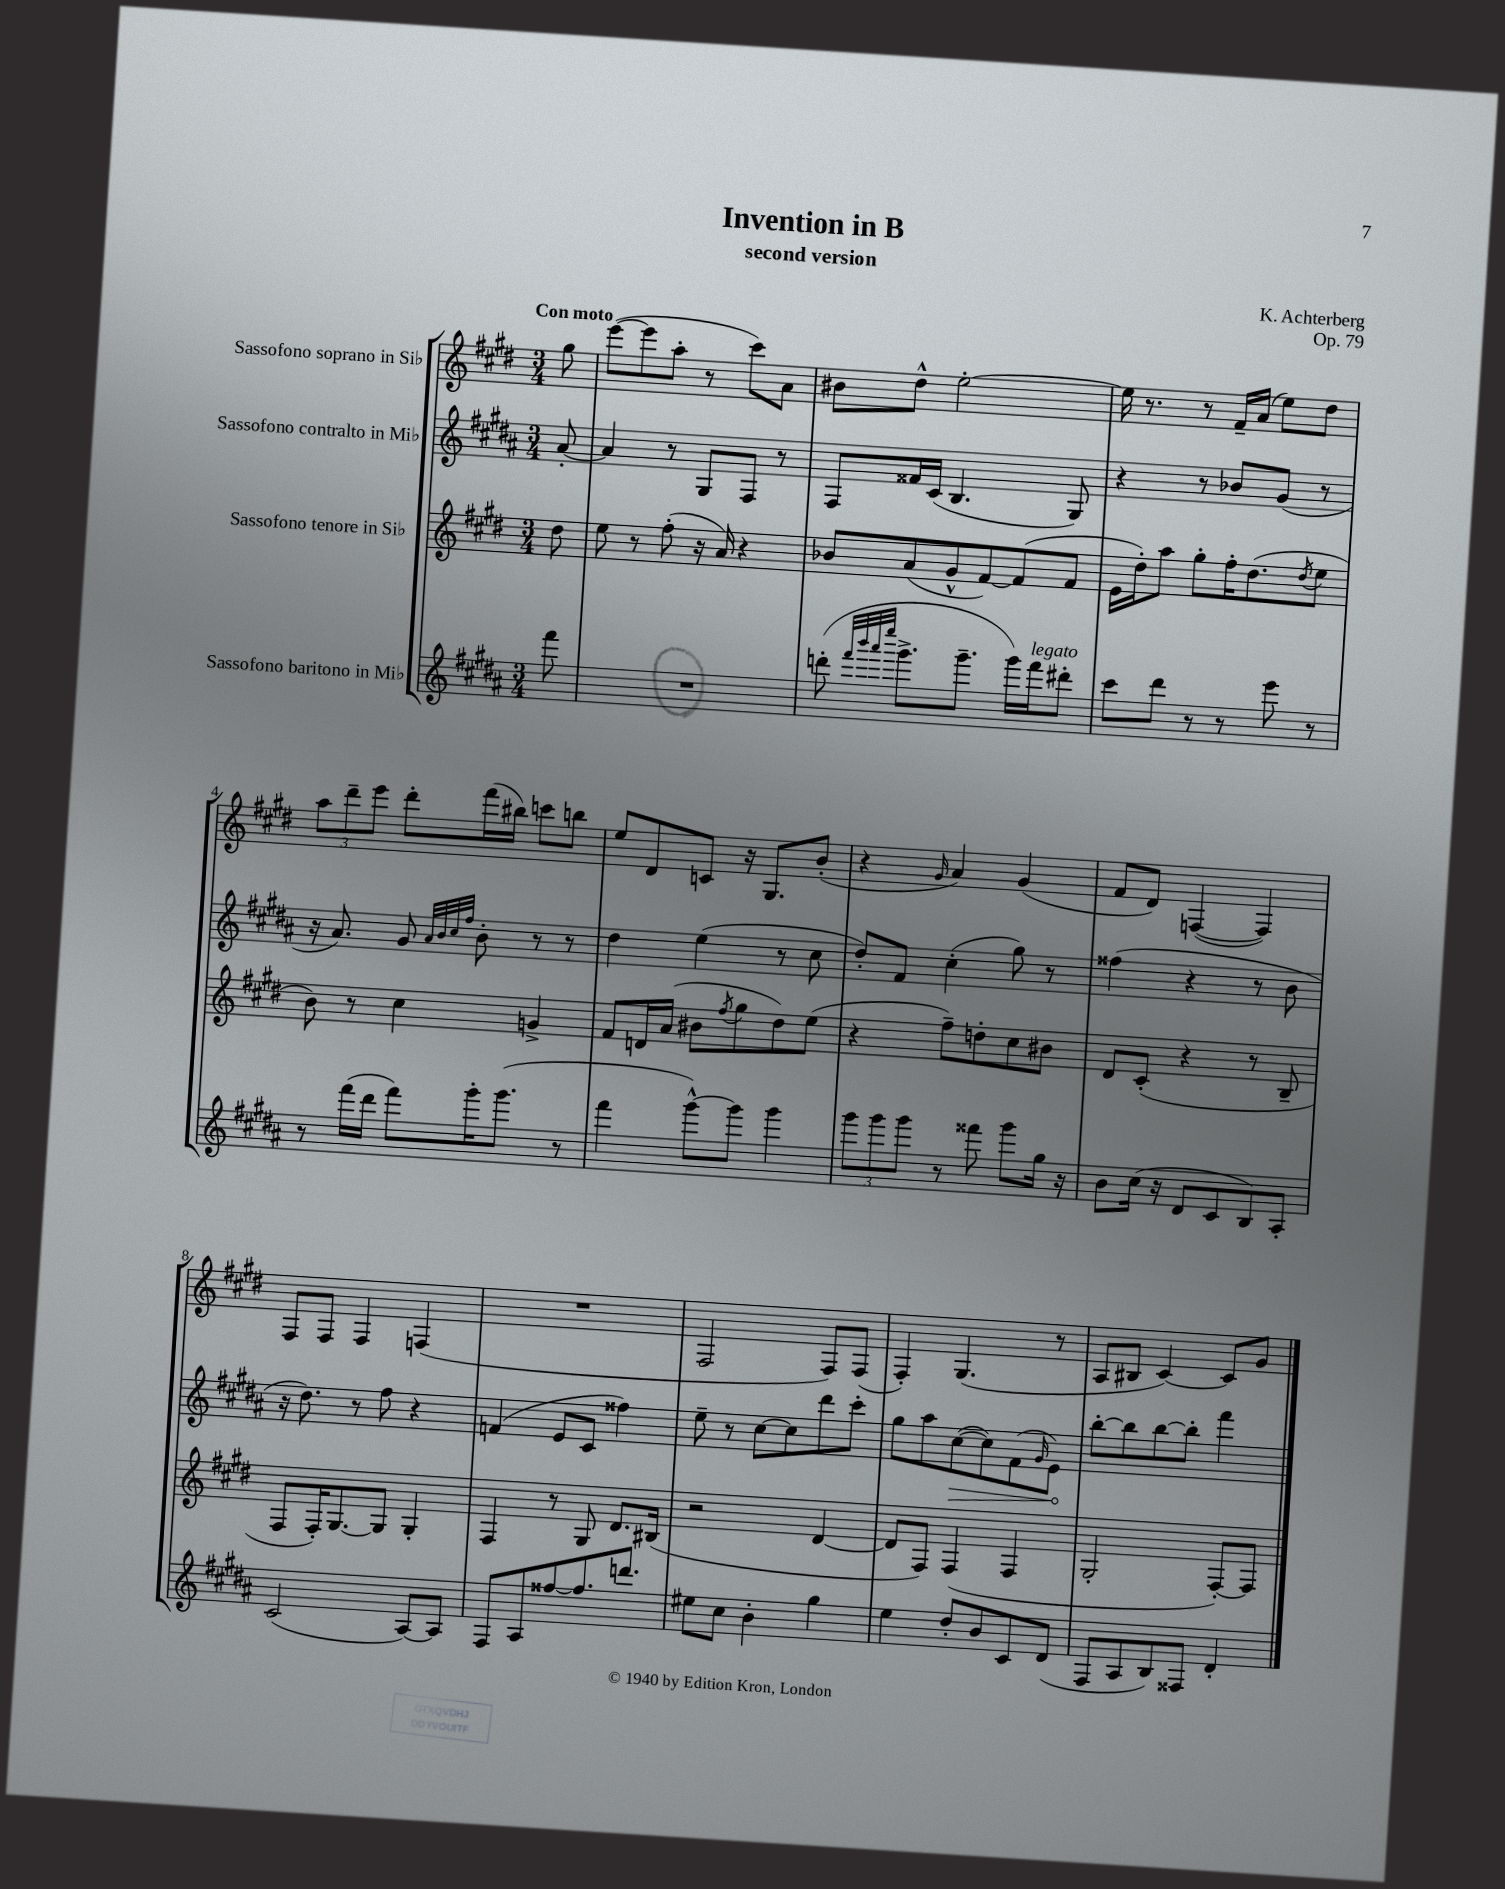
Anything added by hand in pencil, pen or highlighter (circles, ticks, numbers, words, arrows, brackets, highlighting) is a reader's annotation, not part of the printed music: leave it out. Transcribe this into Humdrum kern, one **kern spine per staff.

**kern	**kern	**kern	**kern
*staff4	*staff3	*staff2	*staff1
*clefG2	*clefG2	*clefG2	*clefG2
*k[f#c#g#d#a#]	*k[f#c#g#d#]	*k[f#c#g#d#a#]	*k[f#c#g#d#]
*M3/4	*M3/4	*M3/4	*M3/4
8fff#\	8dd#\	[8a#'/	8gg#\
=	=	=	=
2.r	8ee\	4a#/]	([8eee\L
.	8r	.	8eee\]
.	(8ff#'\	8r	8aa'\J
.	16r	8G#/L	8r
.	16a/)	.	.
.	4r	8F#/J	8ccc#\L)
.	.	8r	8a\J
=	=	=	=
(8ddd'\	8b-/L	8F#/L	8b#\L
32qqfff#/LLL	.	.	.
32qqbbb/	.	.	.
32qqaaa#/	.	.	.
32qqeeee/JJJ	.	.	.
8.ggg#^\L	(8a/	16f##/L	8dd#^^\J
.	.	(16c#/JJ	.
.	8g#^^/	4.B/	[2ee'\
8.ggg#~\J	.	.	.
.	[8f#/)	.	.
16ggg#\LL)	(8f#/]	.	.
16fff#\J	.	.	.
8ddd#'\J	8f#/J	8G#/)	.
=	=	=	=
8ccc#\L	16e\LL	4r	16ee\]
.	16dd#'\J)	.	8.r
8ddd#\J	8aa\J	.	.
8r	8gg#'\L	8r	8r
8r	16ff#'\K	8b-/L	16f#~/LL
.	(8.dd#\	.	(16a/JJ
8eee\	.	(8g#/J	8ee\L)
.	8qdd#/	.	.
8r	8ee\J	8r	8dd#\J
=	=	=	=
8r	8b\)	16r	12aa\L
.	.	8.a#/)	.
.	.	.	12ddd#~\
(16fff#\LL	8r	.	.
.	.	.	12eee\J
16ddd#\JJ	.	.	.
8fff#\L)	4cc#\	8g#/	8ddd#'\L
.	.	32qqa#/LLL	.
.	.	32qqb/	.
.	.	32qqcc#/	.
.	.	32qqff#/JJJ	.
16ggg#'\K	.	8b'\	(16fff#\L
(8.ggg#\J	.	.	16bb#\JJ)
.	4g^/	8r	8ccc\L
8r	.	8r	8bb\J
=	=	=	=
4fff#\	8f#/L	4dd#\	8ee/L
.	16d/L	.	8d#/
.	(16a/JJ	.	.
[8ggg#^^\L)	8b#\L	(4ee\	8c/J
.	8qff#/	.	.
8ggg#\]J	8gg#\	.	16r
.	.	.	8.G#/L
4ggg#\	8dd#\)	8r	.
.	(8ee\J	8cc#\	(8b'/J
=	=	=	=
12ggg#\L	4r	8dd#'/L)	4r
12ggg#\	.	.	.
.	.	8f#/J	.
12ggg#\J	.	.	.
.	.	.	16qqg#/
8r	8ff#~\L)	(4cc#'\	4a/)
8fff##\	8dd'\	.	.
8ggg#\L	8cc#\	8gg#\)	(4g#/
16gg#\Jk	8b#\J	8r	.
16r	.	.	.
=	=	=	=
8b\L	8d#/L	(4ff##\	8f#/L
(16cc#\Jk	(8c#'/J	.	8d#/J)
16r	.	.	.
8d#/L	4r	4r	([4F/
8c#/	.	.	.
8B/)	8r	8r	4F/])
8A#'/J	8B~/	8b\	.
=	=	=	=
(2c#/	8F#/L	16r	8F#/L
.	.	8.dd#\)	.
.	16F#'/K)	.	8F#/J
.	[8.G#/	.	.
.	.	8r	4F#/
.	8G#/]J	8ff#\	.
[8A#/L)	4G#'/	4r	(4F/
8A#/]J	.	.	.
=	=	=	=
8F#/L	4F#/	(4f/	2.r
8A#/	.	.	.
[8ff##/	8r	8e/L	.
8.ff##/]	8G#/	8c#/J	.
.	8.d#/L	4ff##\)	.
8.ddd/J	.	.	.
.	(16B#/Jk	.	.
=	=	=	=
8ee#\L	2r	8ee~\	2F#/
8cc#\J	.	8r	.
4b'\	.	[8cc#\L	.
.	.	8cc#\]	.
4gg#\	[4d#/	8ddd#\	8F#/L)
.	.	8ccc#'\J	(8F#/J
=	=	=	=
4ee\	8d#/]L	8gg#\L	4F#'/)
.	8F#/J)	8aa#\	.
8dd#'/L	(4F#/	([8cc#\	(4.G#/
8b/	.	8cc#\])	.
8c#/	4F#/	(8f#\	.
.	.	16qqg#/	.
(8d#/J	.	8e\J)	8r
=	=	=	=
8F#/L	2G#'/	[8bb'\L	8A/L
8A#/	.	8bb\]	8B#/J
8B/)	.	[8bb\	[4c#/)
8F##/J	.	8bb'\]J	.
4d#'/	[8F#'/L)	4fff#\	8c#/]L
.	8F#/]J	.	8g#/J
==	==	==	==
*-	*-	*-	*-
